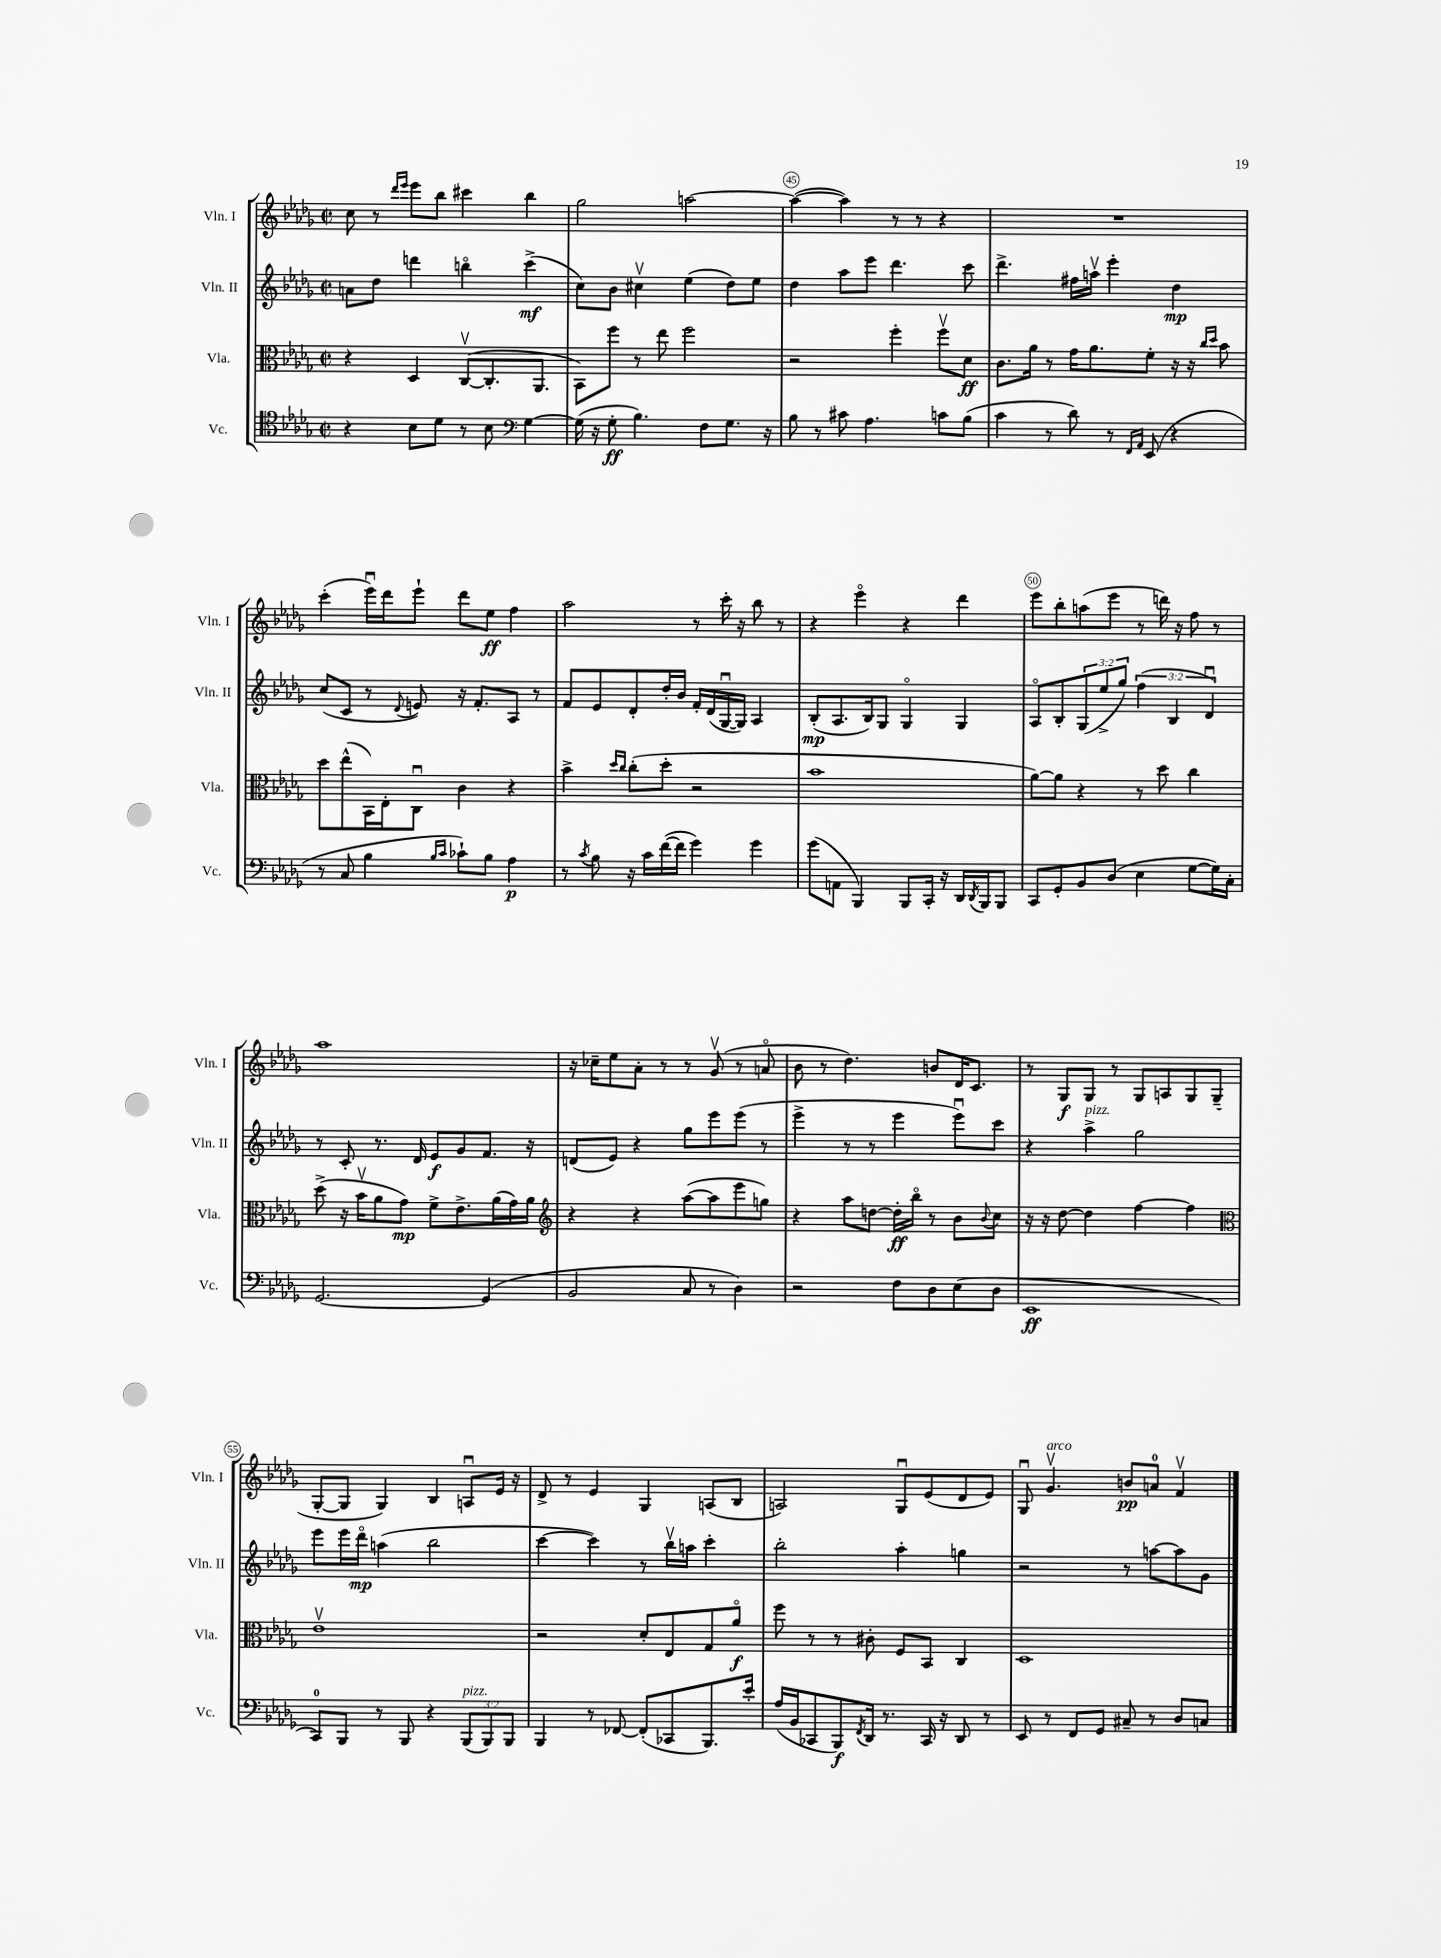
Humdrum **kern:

**kern	**kern	**kern	**kern
*staff4	*staff3	*staff2	*staff1
*clefC4	*clefC3	*clefG2	*clefG2
*k[b-e-a-d-g-]	*k[b-e-a-d-g-]	*k[b-e-a-d-g-]	*k[b-e-a-d-g-]
*M2/2	*M2/2	*M2/2	*M2/2
*met(c|)	*met(c|)	*met(c|)	*met(c|)
4r	4r	8a	8cc
.	.	8dd-	8r
.	.	.	16qqddd-
.	.	.	16qqeee-
8B-	4D-	4ddd	8eee-
8d-	.	.	8bb-
8r	([8Cv	4bbo	4ccc#
8B-	8.C']	.	.
*clefF4	*	*	*
[4G-	.	(4ccc^	4bb-
.	8.AA-	.	.
=	=	=	=
(16G-]	8BB-)	8cc)	2gg-
16r	.	.	.
8G-'	8ff	8b-	.
4.B-)	8r	4cc#v	.
.	8ee-	.	.
.	2ff	(4ee-	[2aa
8F	.	.	.
8.G-	.	8dd-)	.
.	.	8ee-	.
16r	.	.	.
=	=	=	=
8B-	2r	4dd-	(4aa_
8r	.	.	.
8c#	.	8aa-	4aa])
4.A-	.	8eee-	.
.	4ff'	4.ddd-	8r
.	.	.	8r
8c	8ffv	.	4r
(8B-	8d-	8ccc	.
=	=	=	=
4c	8.c	4.ddd-^	1r
.	16a-	.	.
8r	8r	.	.
8d-)	16g-	16ff#	.
.	8.a-	16aav	.
8r	.	4eee-'	.
16qqFF	.	.	.
16qqAA-	.	.	.
(8EE-	8f'	.	.
4r	16r	4dd-	.
.	16r	.	.
.	16qqcc	.	.
.	16qqdd-	.	.
.	8b-	.	.
=	=	=	=
8r	8dd-	(8cc	(4ccc'
8C	(8ee-^^	8c	.
4B-	16BB-)	8r	16eee-u)
.	16E-'	.	16ddd-
.	.	8qqd-	.
.	8Cu	8e)	8eee-`
16qqB-	.	.	.
16qqc	.	.	.
8c-`)	4c	16r	8ddd-
.	.	8.f'	.
8B-	.	.	8ee-
4A-	4r	8A-	4ff
.	.	8r	.
=	=	=	=
8r	4b-^	8f	2aa-
8qc	.	.	.
8B-	.	8e-	.
.	16qqdd-	.	.
.	16qqcc	.	.
16r	(8cc'	8d-'	.
16c	.	.	.
([16f	8dd-'	16dd-'	.
16f]	.	16b-	.
4g-)	2r	16f'	8r
.	.	(16d-	.
.	.	[16G-u	16ccc'
.	.	16G-])	16r
4g-	.	4A-	8bb-
.	.	.	8r
=	=	=	=
(8g-	1b-	(8B-'	4r
8AA	.	8.A-	.
4BBB-)	.	.	4eee-o
.	.	16B-)	.
.	.	8G-	.
8BBB-	.	4G-o	4r
16CC'	.	.	.
16r	.	.	.
16DD-	.	4G-	4ddd-
8qDD-	.	.	.
16BBB-	.	.	.
8BBB-	.	.	.
=	=	=	=
8CC	[8a-)	8A-o	8eee-
8GG-'	8a-]	8B-'	8bb-'
8BB-	4r	(12G-	(8aa
.	.	12ee-^	.
(8D-	.	.	8eee-
.	.	12gg-)	.
4E-	8r	(6ff	8r
.	8dd-	.	16ddd)
.	.	6B-	.
.	.	.	16r
[8G-	4cc	.	8ff
.	.	6d-u)	.
16G-])	.	.	8r
16C'	.	.	.
=	=	=	=
[2.GG-	(8dd-^	8r	1aa-
.	16r	8c'	.
.	16b-v	.	.
.	8a-	8.r	.
.	8g-)	.	.
.	.	16d-	.
.	8f^	8e-	.
.	8.e-^	8g-	.
(4GG-]	.	8.f	.
.	(16a-	.	.
.	16g-)	.	.
.	16a-	16r	.
=	=	=	=
*	*clefG2	*	*
2BB-	4r	(8d	16r
.	.	.	16cc-~
.	.	8e-)	8ee-
.	4r	4r	8a-'
.	.	.	8r
8C	([8aa-	8gg-	8r
8r	8aa-]	8eee-	(8g-v
4D-)	8eee-	(8eee-	8r
.	8gg)	8r	8ao
=	=	=	=
2r	4r	4eee-^	8b-
.	.	.	8r
.	8aa-	8r	4.dd-)
.	[8dd	8r	.
8F	16dd']	4eee-	.
.	16bb-o	.	.
8D-	8r	.	8b
(8E-	8b-	8eee-u)	16d-
.	.	.	8.c
.	8qqb-	.	.
8D-	8cc	8ccc	.
=	=	=	=
1EE-	16r	4r	8r
.	16r	.	.
.	[8dd-	.	8G-
.	4dd-]	4aa-^	8G-
.	.	.	8r
.	[4ff	2gg-	8G-
.	.	.	8A
.	4ff]	.	8G-
.	.	.	(8G-~
=	=	=	=
*	*clefC3	*	*
8CC)	1e-v	8eee-	[8G-'
8BBB-	.	16eee-	8G-]
.	.	16ddd-o	.
8r	.	(4aa	4G-)
8BBB-	.	.	.
4r	.	2bb-	4B-
(12BBB-	.	.	8Au
12BBB-)	.	.	.
.	.	.	16e-
12BBB-	.	.	.
.	.	.	16r
=	=	=	=
4BBB-	2r	[4ccc	8d-^
.	.	.	8r
8r	.	4ccc])	4e-
[8FF-	.	.	.
(8FF-']	8d-'	8r	4G-
8CC-	8E-	16bb-v	.
.	.	16aa	.
8.BBB-)	8G-	4ccc'	(8A
.	8a-o	.	8B-
16e-'	.	.	.
=	=	=	=
(16A-	8ff	2bb-'	2A)
16BB-	.	.	.
8CC-	8r	.	.
8BBB-)	8r	.	.
8qFF	.	.	.
16DD-	8c#'	.	.
8.r	.	.	.
.	8F	4aa-'	8G-u
16CC-	8BB-	.	(8e-
16r	.	.	.
8DD-	4C	4gg	8d-
8r	.	.	8e-)
=	=	=	=
8EE-	1D-	2r	8G-u
8r	.	.	4.g-v
8FF	.	.	.
8GG-	.	.	.
8C#~	.	8r	8b
8r	.	[8aa	8a
8D-	.	8aa]	4fv
8C	.	8g-	.
==	==	==	==
*-	*-	*-	*-
